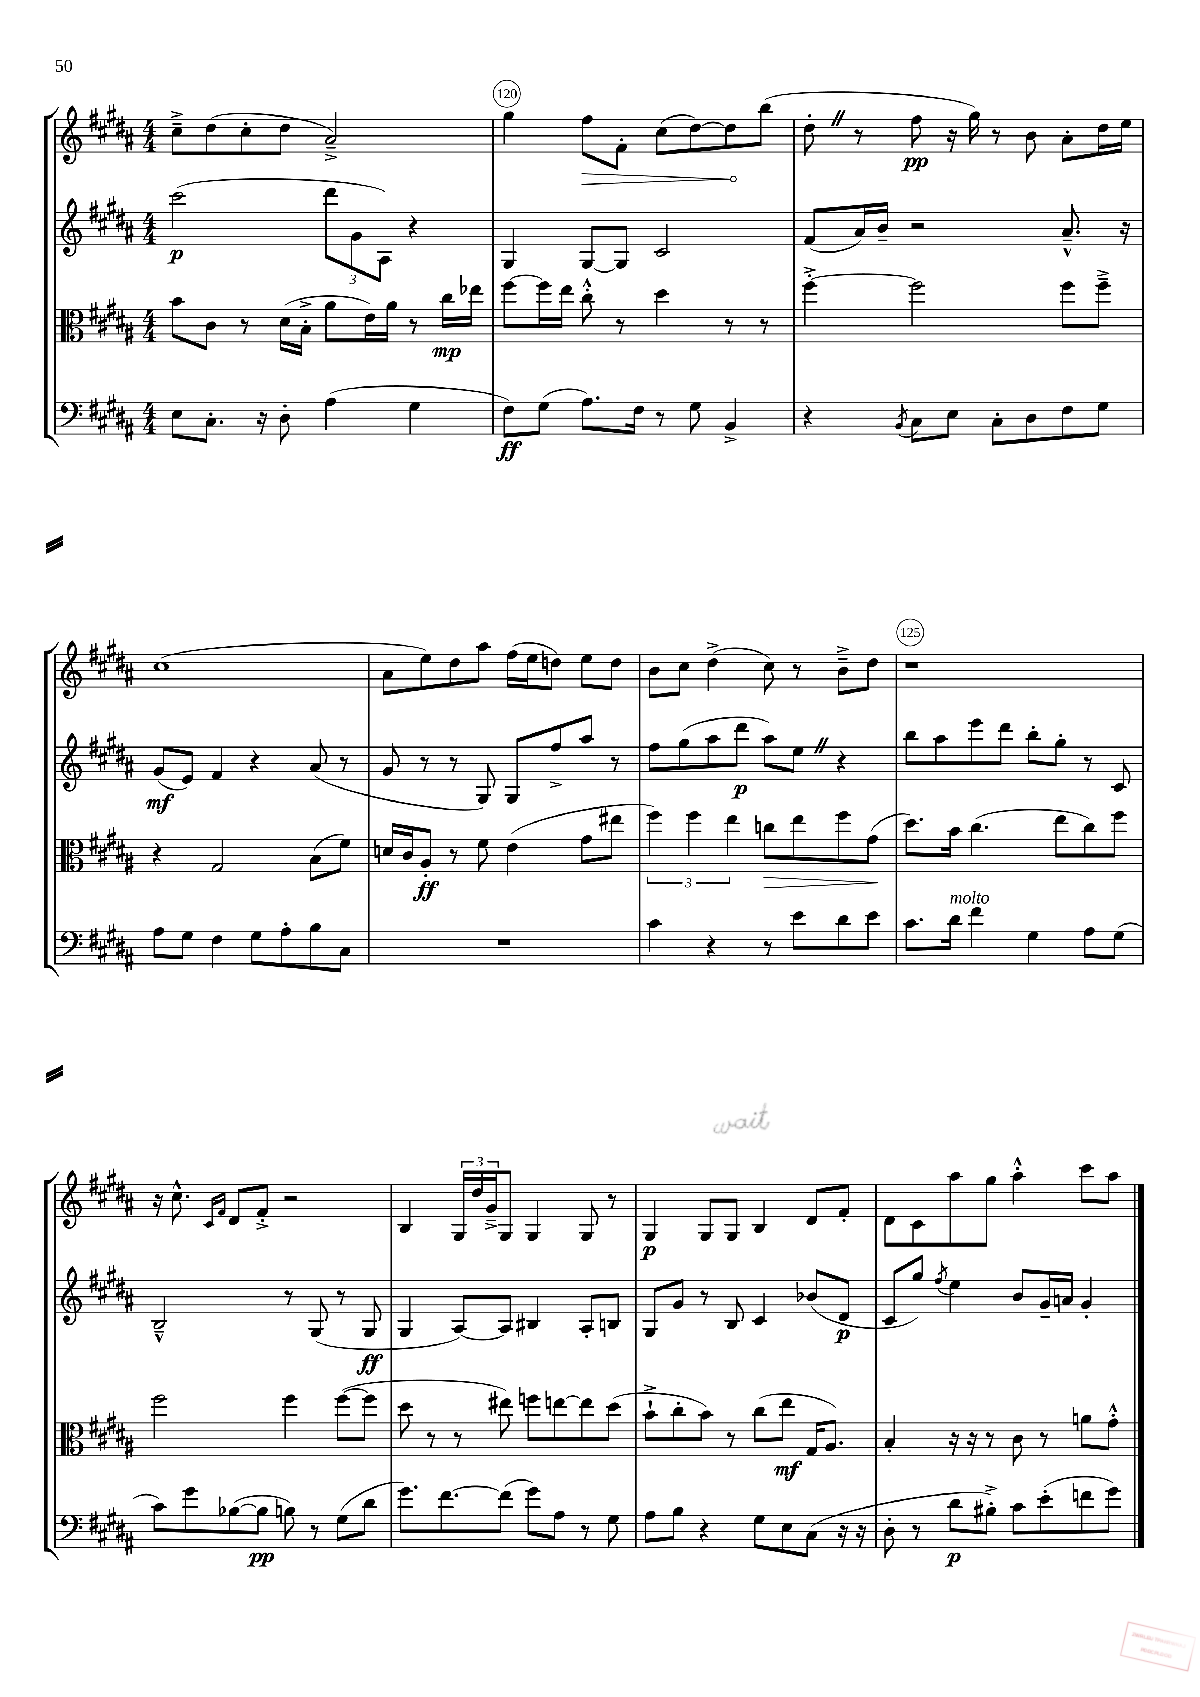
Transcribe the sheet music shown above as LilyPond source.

<<
\new StaffGroup <<
\new Staff = "s0" {
    \clef treble \key b \major \numericTimeSignature \time 4/4
    cis''8---> dis''8( cis''8-. dis''8 ais'2--->) |
    gis''4 \once \override Hairpin.circled-tip = ##t fis''8\> fis'8-. cis''8( dis''8~) dis''8\! b''8( |
    dis''8-. \once \override BreathingSign.text = \markup { \musicglyph "scripts.caesura.straight" } \breathe r8 fis''8\pp r16 gis''16) r8 b'8 ais'8-. dis''16 e''16 |
    cis''1( |
    ais'8 e''8) dis''8 ais''8 fis''16( e''16 d''8) e''8 d''8 |
    b'8 cis''8 dis''4->( cis''8) r8 b'8---> dis''8 |
    r1 |
    r16 cis''8.-^ \grace { cis'16 fis'16 } dis'8 fis'8-.-> r2 |
    b4 \tuplet 3/2 { gis16 dis''16 gis'16---> } gis8 gis4 gis8 r8 |
    gis4\p gis8 gis8 b4 dis'8 fis'8-. |
    dis'8 cis'8 ais''8 gis''8 ais''4-.-^ cis'''8 ais''8 \bar "|." |
}
\new Staff = "s1" {
    \clef treble \key b \major \numericTimeSignature \time 4/4
    cis'''2\p( \tuplet 3/2 { dis'''8 gis'8 ais8) } r4 |
    gis4 gis8~ gis8 cis'2 |
    fis'8( ais'16) b'16-- r2 ais'8.---^ r16 |
    gis'8\mf( e'8) fis'4 r4 ais'8( r8 |
    gis'8 r8 r8 gis8) gis8 fis''8-> ais''8 r8 |
    fis''8 gis''8( ais''8 dis'''8\p ais''8) e''8 \once \override BreathingSign.text = \markup { \musicglyph "scripts.caesura.straight" } \breathe r4 |
    b''8 ais''8 e'''8 dis'''8 b''8-. gis''8-. r8 cis'8 |
    b2---^ r8 gis8( r8 gis8\ff |
    gis4 ais8~) ais8 bis4 ais8-. b8 |
    gis8 gis'8 r8 b8 cis'4 bes'8( dis'8\p |
    cis'8 gis''8) \acciaccatura { fis''8 } e''4 b'8 gis'16-- a'16 gis'4-. \bar "|." |
}
\new Staff = "s2" {
    \clef alto \key b \major \numericTimeSignature \time 4/4
    b'8 cis'8 r8 dis'16( b16-.-> ais'8 e'16) ais'16 r8 cis''16\mp ees''16 |
    fis''8~ fis''16 e''16 cis''8-.-^ r8 dis''4 r8 r8 |
    fis''4~-.-> fis''2 fis''8 fis''8---> |
    r4 gis2 b8( fis'8) |
    d'16 cis'16 ais8-.\ff r8 fis'8 e'4( gis'8 eis''8 |
    \tuplet 3/2 { fis''4) fis''4 e''4 } c''8\> e''8 fis''8 gis'8\!( |
    dis''8.) b'16 cis''4.( e''8 cis''8) fis''8 |
    fis''2 fis''4 fis''8~( fis''8 |
    dis''8 r8 r8 eis''8) f''8 e''8~ e''8 dis''8( |
    b'8-!-> cis''8-. b'8) r8 cis''8( e''8\mf gis16 ais8.) |
    b4-. r16 r16 r8 cis'8 r8 a'8 gis'8-.-^ \bar "|." |
}
\new Staff = "s3" {
    \clef bass \key b \major \numericTimeSignature \time 4/4
    e8 cis8.-. r16 dis8-. ais4( gis4 |
    fis8\ff) gis8( ais8.) fis16 r8 gis8 b,4-> |
    r4 \acciaccatura { b,8 } cis8 e8 cis8-. dis8 fis8 gis8 |
    ais8 gis8 fis4 gis8 ais8-. b8 cis8 |
    R1 |
    cis'4 r4 r8 e'8 dis'8 e'8 |
    cis'8. dis'16^\markup { \italic "molto" } fis'4 gis4 ais8 gis8( |
    cis'8) gis'8 bes8~( bes8\pp b8) r8 gis8( dis'8 |
    gis'8.) fis'8.~ fis'8( gis'8) ais8 r8 gis8 |
    ais8 b8 r4 gis8 e8 cis8( r16 r16 |
    dis8-. r8 dis'8\p bis8-.->) cis'8 e'8-.( f'8 gis'8) \bar "|." |
}
>>
>>
\layout { \context { \Score currentBarNumber = #119 \override BarNumber.break-visibility = ##(#f #t #t) barNumberVisibility = #(every-nth-bar-number-visible 5) \override BarNumber.stencil = #(make-stencil-circler 0.1 0.3 ly:text-interface::print) } }
